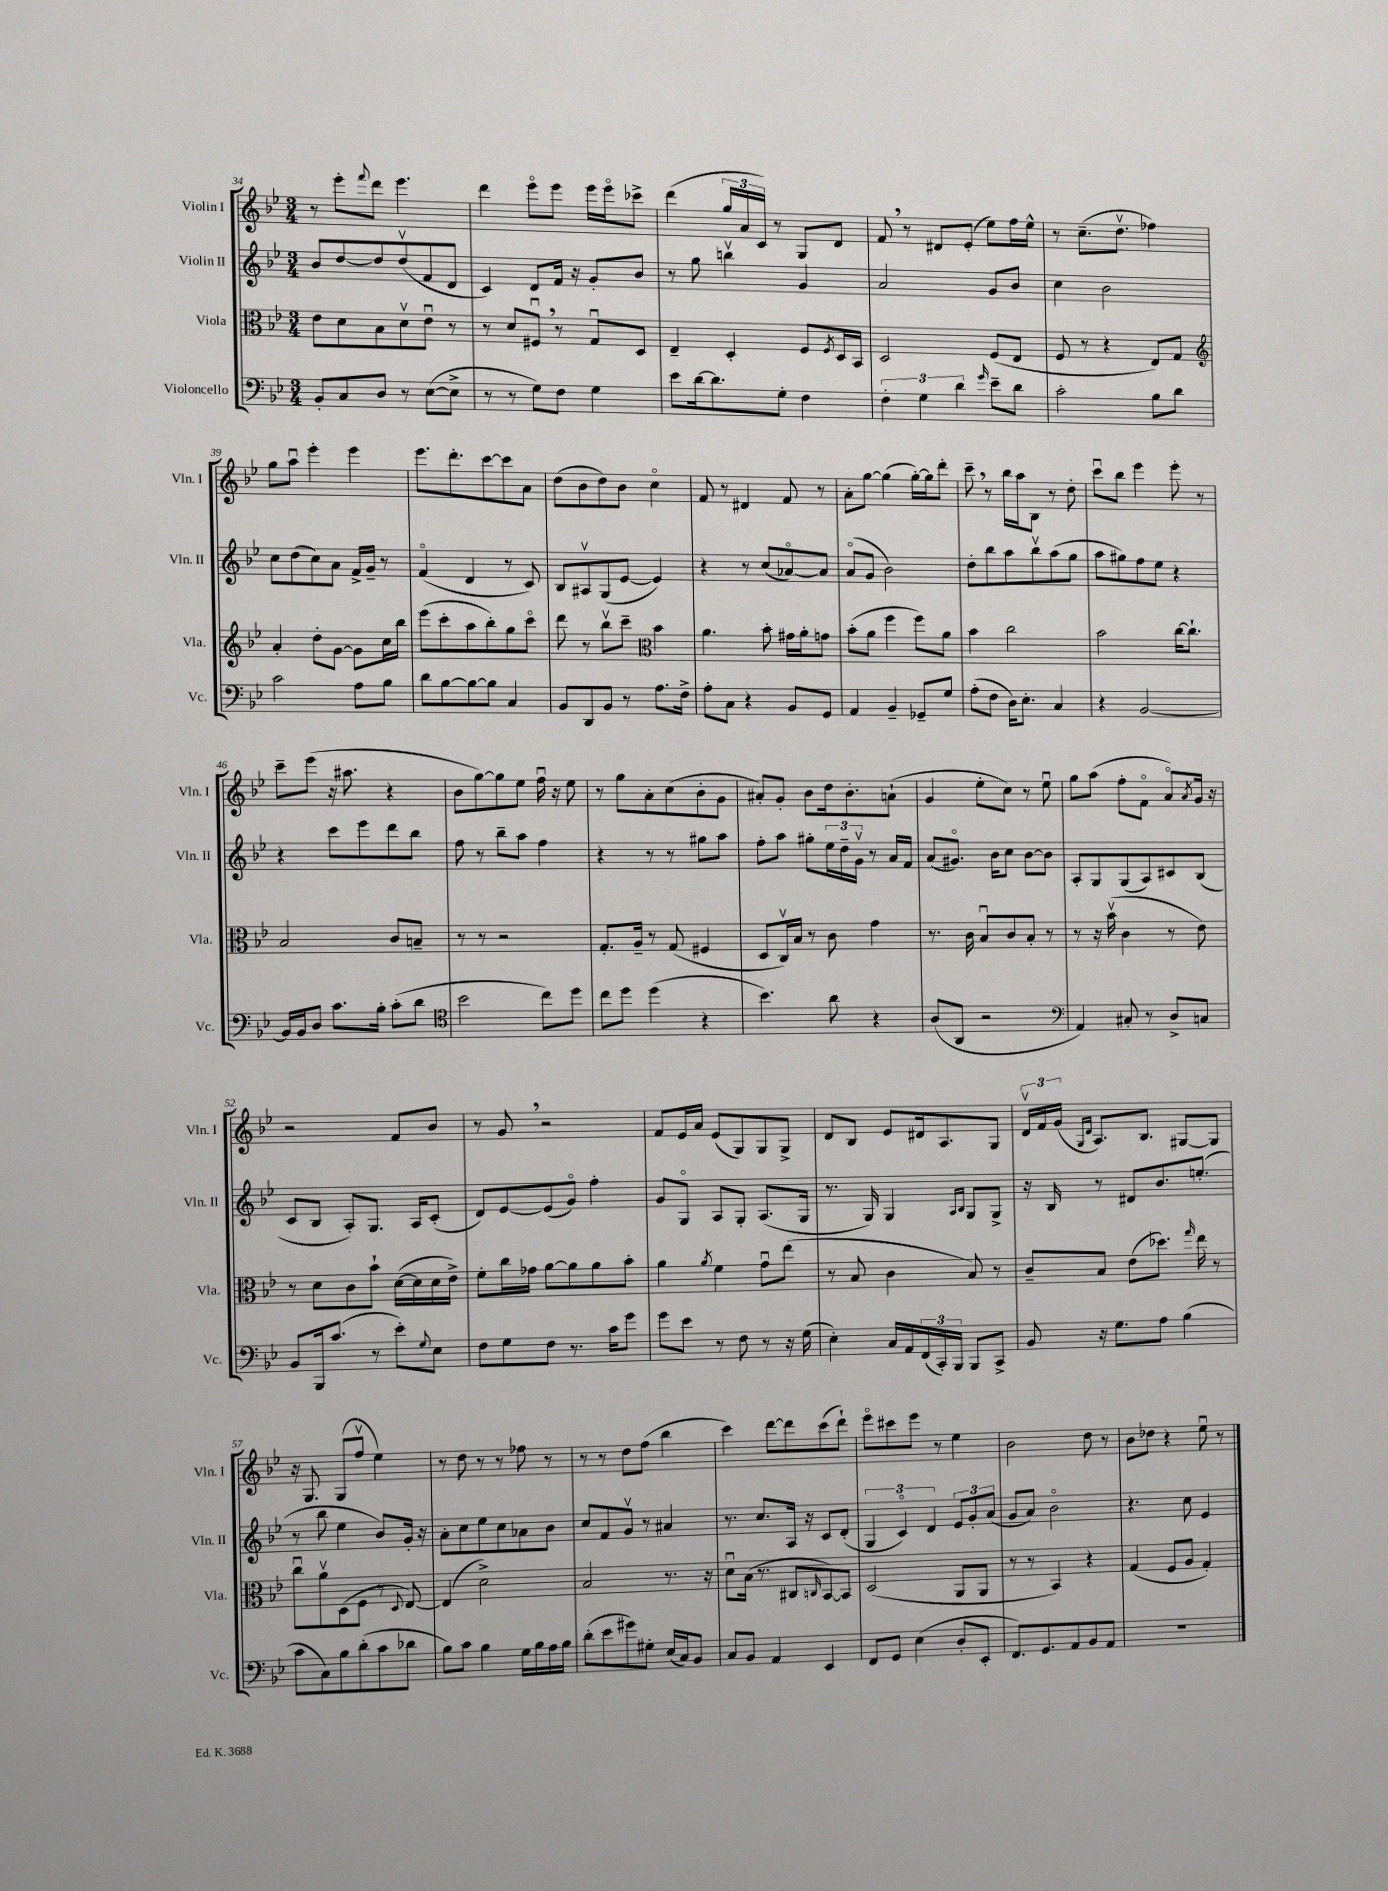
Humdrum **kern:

**kern	**kern	**kern	**kern
*staff4	*staff3	*staff2	*staff1
*clefF4	*clefC3	*clefG2	*clefG2
*k[b-e-]	*k[b-e-]	*k[b-e-]	*k[b-e-]
*M3/4	*M3/4	*M3/4	*M3/4
8BB-'/L	8e-\L	8b-/L	8r
8C/	8d\	[8dd/	8eee-'\L
.	.	.	8qqfff/
8D/J	8B-\	8dd/]	8ddd\J
8r	8dv\	(8ddv/	4.eee-\
([8E-\L	8e-u\J	8f/	.
8E-^\]J	8r	8d/J	.
=	=	=	=
8r	8r	4c/)	4ddd\
8r	8d/L	.	.
8G\L)	8F#u/J	8d/L	8eee-o\L
8F\J	8r	16f/Jk	8eee-\J
.	.	16r	.
4G\	8Gu/L	8g'/L	16eee-\LL
.	.	.	16eee-o\J
.	8D/J	8b-/J	8ccc-^\J
=	=	=	=
8e-\L	4E-~/	8r	(4ddd\
[16d\k	.	8gg\	.
8.d\]	.	.	.
.	4D'/	4bbv\	24gg/LL
.	.	.	24a/
.	.	.	24c/JJ)
8G'\J	.	.	8r
4F\	8F/L	4g/	8G/L
.	8qF/	.	.
.	16D/L	.	8d/J
.	16BB-/JJ	.	.
=	=	=	=
6F'\	2D/	2a/	8f/
.	.	.	8r
6G\	.	.	.
.	.	.	8d#/L
6d\	.	.	.
.	.	.	(8e-'/J
16qqg/	.	.	.
8e-~\L	(8F/L	8g/L	8ee-\L)
8d\J	8E-/J	8b-/J	16ff\L
.	.	.	16ee-^^\JJ
=	=	=	=
2c'\	8F/	4cc\	8r
.	8r	.	(8.cc~\L
.	4r	2b-\	.
.	.	.	8.ddv\J
8B-\L	8E-/L)	.	4ff-\)
8d\J	8G/J	.	.
=	=	=	=
*	*clefG2	*	*
2c\	4a'/	8cc\L	8gg\L
.	.	(8dd\	8aau\J
.	8dd'\L	8cc\)	4eee-'\
.	[8g\J	8a\J	.
8A\L	8g\]L	16f^/LL	4eee-\
.	.	16g~/JJ	.
8B-\J	16cc\L	8r	.
.	16bb-\JJ	.	.
=	=	=	=
8d\L	(8eee-\L	(4fo/	8.eee-\L
[8B-\	8ccc'\	.	.
.	.	.	8.ddd'\
8B-\_	8aa\	4d/	.
8B-\]J	8bb-'\)	.	[8ccc\
4C/	8gg\	8r	8ccc\]
.	8ccco\J	8c/)	8a\J
=	=	=	=
8BB-/L	8ddd\	8B-/L	(8dd\L
8DD/	8r	8A#v/	8b-\
8BB-/J	8bb-v\L	(8G/	8dd\)
8r	8ccc~\J	[8e-/J	8b-\J
*	*clefC3	*	*
8.A\L	4b-\	4e-/])	4cco\
16F^\Jk	.	.	.
=	=	=	=
8A'\L	4.a\	4r	8f/
8C\J	.	.	8r
4r	.	8r	4d#/
.	8b-'\	(8cc/L	.
8BB-/L	16g#\LL	[8a-o/)	8f/
.	16a'\J	.	.
8GG/J	8g\J	8a-/]J	8r
=	=	=	=
4AA/	(8b-'\L	(8ao/L	8a'\L
.	8a\J	8g/J	[8gg\J
4BB-~/	4ff\	2b-\)	(4gg\]
8GG-~/L	8ff\L)	.	[16gg'\LL)
.	.	.	16gg\]J
8G/J	8a\J	.	8ddd'\J
=	=	=	=
(8A'\L	4b-\	8dd'\L	8ccc~\
8F\J	.	8bb-\	8r
16D\LK)	2cc\	8aa\	16bb-\LL
8.E-'\J	.	.	16aa\J
.	.	8bb-v\	8B-\J
4C/	.	(8aa\	8r
.	.	8gg\J	8dd'\
=	=	=	=
4r	2b-\	8aa\L	8cccu\L
.	.	8gg#\)	8bb-\J
[2BB-/	.	8ff\	4eee-\
.	.	8ee-\J	.
.	[16cc\LK	4r	8eee-'\
.	8.cc`\]J	.	.
.	.	.	8r
=	=	=	=
16BB-/]LL	2B-/	4r	8ccc~\L
16BB-/J	.	.	.
8D/J	.	.	(8eee-\J
8.c\L	.	8ccc\L	16r
.	.	.	8.aa#\
.	.	8eee-\	.
16B-'\Jk	.	.	.
(8c'\L	8c/L	8ddd\	4r
8d\J	8B~/J	8bb-\J	.
=	=	=	=
*clefC4	*	*	*
2b-\	8r	8ff\	8b-\L
.	8r	8r	[8gg\)
.	2r	8bb-~\L	8gg\]
.	.	8aa\J	8ee-\J
8cc\L)	.	4ff\	16ffu\
.	.	.	16r
8dd\J	.	.	8ee-\
=	=	=	=
8cc\L	8.G'/L	4r	8r
8dd\J	.	.	8gg\L
.	16A~/Jk	.	.
(4dd\	8r	8r	8a'\
.	(8G/	8r	(8cc\
4r	4F#/	8gg#\L	8b-'\
.	.	8aa\J	8g\J
=	=	=	=
4.b-\)	8D/L	8ff'\L	8a#'/L)
.	16Cv/L)	8aa\J	8g'/J
.	16B-/JJ	.	.
.	8r	8gg#'\L	8b-\L
8a\	8c\	24ee-\L	16dd\k
.	.	24dd~\	.
.	.	.	8.b-'\
.	.	24gv\JJ	.
4r	4g\	8r	.
.	.	16a/LL	(8a`\J
.	.	16f/JJ	.
=	=	=	=
(8A/L	8.r	(8a/L	4g/
8AA/J	.	8.g#o/J)	.
.	16c\	.	.
2r	8B-u/L	.	8ee-'\L
.	.	16b-\LK	.
.	8c/	8cc\J	8cc\J)
.	8B-'/J	[8b-\L	8r
.	8r	8b-\]J	8ee-u\
=	=	=	=
*clefF4	*	*	*
4AA/)	8r	8A'/L	8gg\L
.	16r	8G/	(8aa\J
.	(16b-v\	.	.
8C#'/	4c\	(8G/	8ff'\L
8r	.	8A/)	8fo\J
8D^/L	8r	8c#/	8ao/L)
.	.	.	8qa/
8C/J	8e-\)	(8B-/J	16g/Jk
.	.	.	16r
=	=	=	=
8BB-/L	8r	8c/L	2r
16BBB-/k	8d\L	8B-/J	.
(8.c/J	.	.	.
.	8c\	8A'/L)	.
8r	8b-`\J	8.G/J	.
8e-'\L)	([16d\LL	.	8f/L
.	16d\]	16A/LK	.
8qqG/	.	.	.
8E-\J	16d\	(8c'/J	8b-/J
.	16e-^\JJ)	.	.
=	=	=	=
8F\L	8f'\L	8d/L)	8r
8G\	16cc\L	[8e-/	8g/
.	16g-\JJ	.	.
8F\J	[8a\L	(8e-/]	2r
8.r	8a\]	8go/J)	.
.	8a\	4ff'\	.
16c\LK	.	.	.
8g\J	8b-'\J	.	.
=	=	=	=
8g\L	4a\	8g/L	8f/L
8e-\J	.	8Go/J	16e-/L
.	.	.	16a/JJ
.	8qa/	.	.
8r	4f\	8A/L	(8e-/L
8F\	.	8G'/J	8G/)
8r	8gu\L	(8.A/L	8G/
16r	(8ee-\J	.	8G^/J
(16G\	.	16G/Jk	.
=	=	=	=
4E-'\)	8r	8.r	8d/L
.	8B-/	.	8B-/J
.	.	16G/)	.
16C/LL	4c\	4G/	8e-/L
16AA/	.	.	.
(24FF/	.	.	16d#/k
24CC'/)	.	.	.
.	.	.	8.A/
24BBB-/JJ	.	.	.
.	.	16qqA/LL	.
.	.	16qqB-/JJ	.
8BBB-/L	8B-/)	8G/L	.
8CC^/J	8r	8G^/J	8G/J
=	=	=	=
8BB-/	8c~/L	16r	24dv/LL
.	.	.	24f/
.	.	16B-/	.
.	.	.	(24g/JJ
.	.	.	16qqG/LL
.	.	.	16qqd/JJ
16r	8B-/J	8r	8.A/L)
8.G\L	.	.	.
.	(8e-\L	8d#/L	.
.	.	.	8.B-/J
8A\J	8.dd-\J)	8.b-/	.
(4B-\	.	.	[8G#/L
.	16qqgg/	.	.
.	16ee-\	(8.ee'/J	.
.	8r	.	8G#/]J
=	=	=	=
8c\L	8ccu\L	8r	16r
.	.	.	8.G/
8C\)	8av\	8bb-\	.
8B-\	(8D\	4ee-\	(8G/L
(8d'\	8F\J	.	8ffv/J
8c\	8r	8b-/L)	4ee-\)
.	8qqD/	.	.
8d-\J	[8E-/)	16g'/Jk	.
.	.	16r	.
=	=	=	=
8B-\L)	(4E-/]	8a'\L	8r
8c\J	.	8cc\	8dd\
4B-\	2d^\)	8ee-\	8r
.	.	8cc\	8r
16G\LL	.	8a-\	8ff-\
16B-\	.	.	.
16A\	.	8b-\J	8r
16B-\JJ	.	.	.
=	=	=	=
(8d'\L	2B-/	8cc/L	8r
8e-\	.	8f/	8r
8g#\)	.	8gv/J	8dd\L
8G#'\J	.	8r	(8ff\J
(16E-/LL	8.r	4a#/	4bb-\
16C/J)	.	.	.
8BB-/J	.	.	.
.	16r	.	.
=	=	=	=
8C/L	8du\L	8.r	4ccc\)
8BB-/J	(16B-\Jk	.	.
.	8.r	8.cc/L	.
4AA/	.	.	[8ddd\L
.	8C#/L	16A/Jk	8ddd\]
.	.	16r	.
.	16qqC/	.	.
4EE-/	[8BB-/)	8c/L	(8ccc\
.	8BB-/]J	(8d'/J	8ddd`\J)
=	=	=	=
8FF/L	(2D/	6G/	8eee-o\L
8GG/J	.	.	8ccc#\
.	.	6co/)	.
(4E-\	.	.	8eee-\J
.	.	6d/	.
.	.	.	8r
8D'/L	8AA/L	12e-/L	4ee-\
.	.	12g'/	.
8EE-'/J	8AA/J	.	.
.	.	(12a/J	.
=	=	=	=
8.FF/L)	8r	8g/L	2b-\
.	8r	8a/J)	.
8.GG/	.	.	.
.	4BB-/)	2b-o\	.
8AA/	.	.	.
8BB-/	4r	.	8dd\
8AA/J	.	.	8r
=	=	=	=
2.r	(4G/	4.r	8b-\L
.	.	.	8dd-\J
.	8F/L	.	4r
.	8A/J	8cc\	.
.	4G'/)	4e-/	8ee-u\
.	.	.	8r
==	==	==	==
*-	*-	*-	*-
